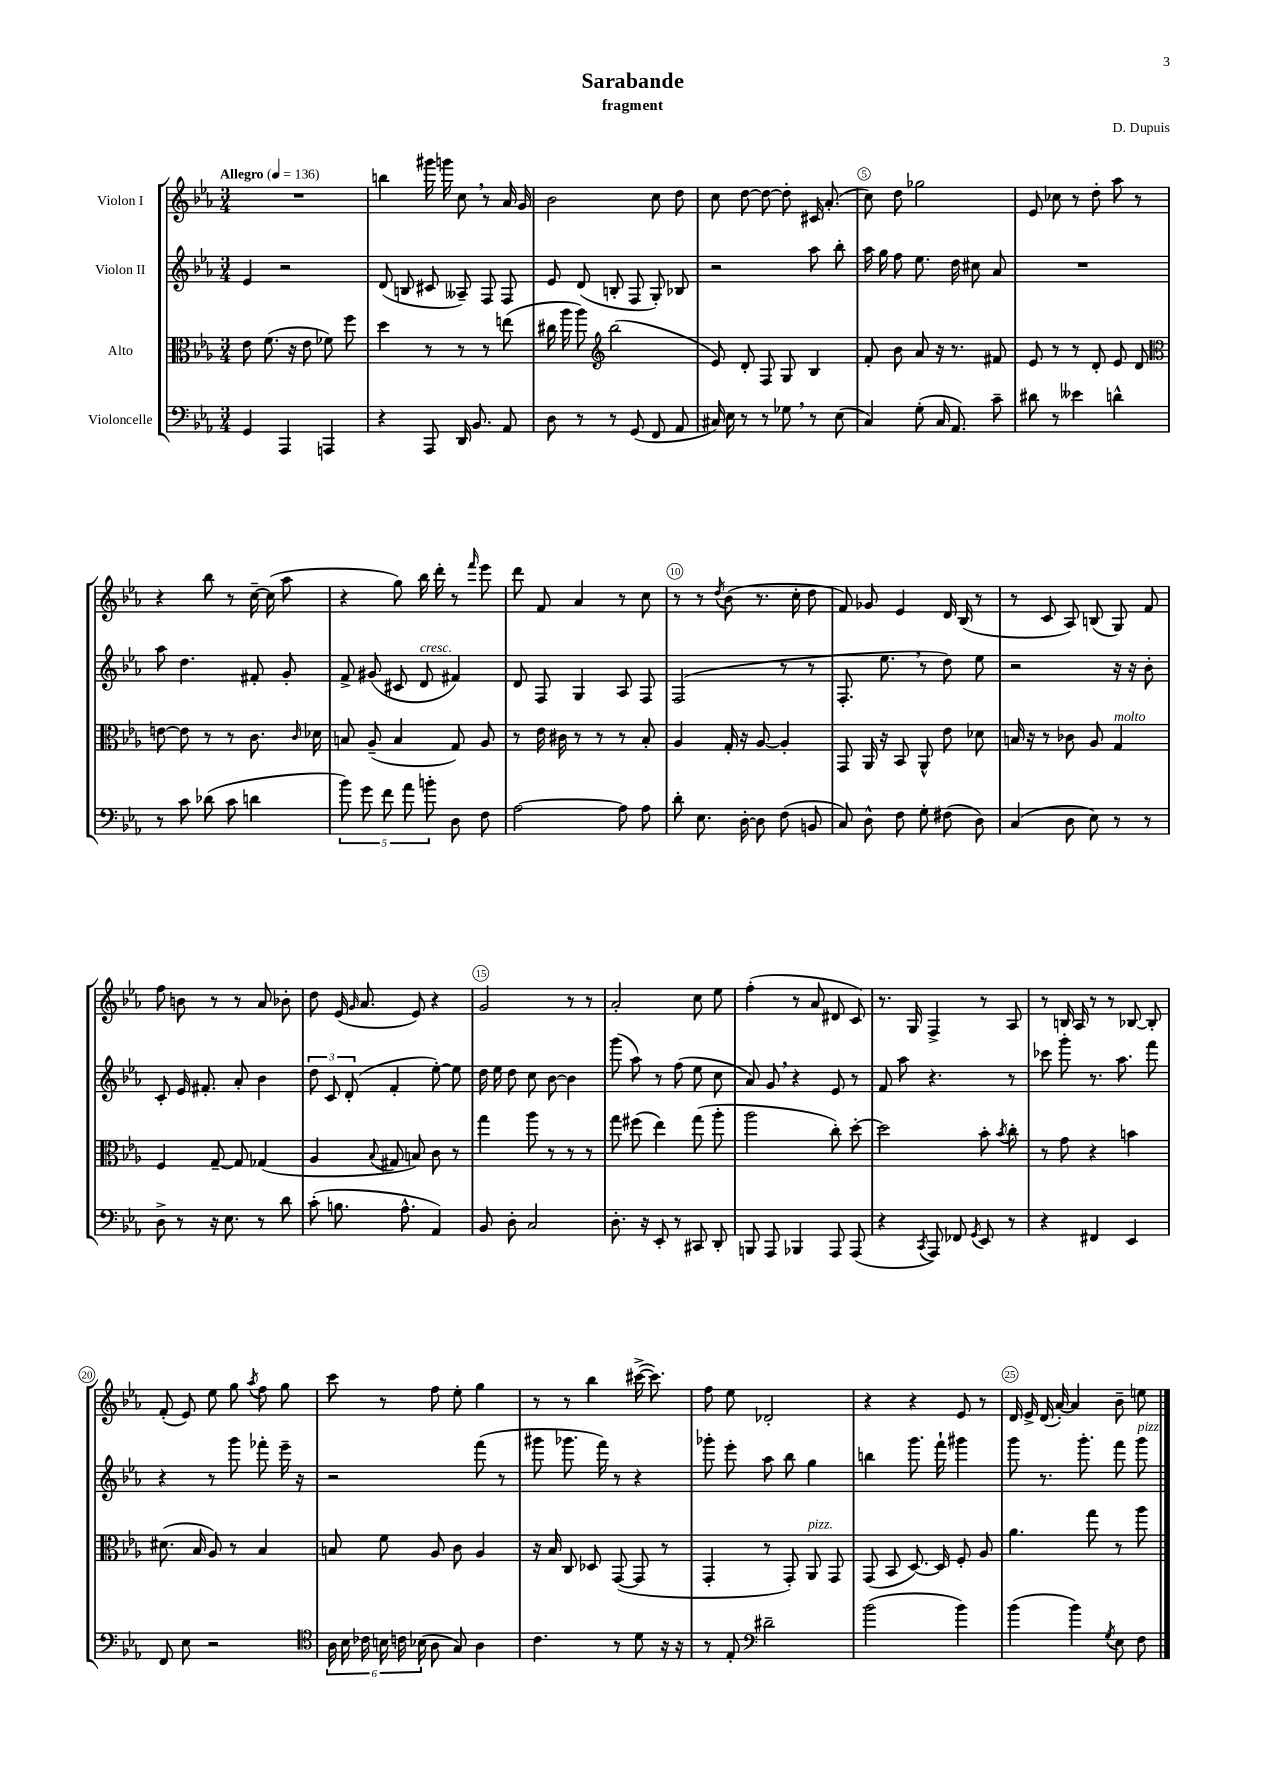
\header { title = "Sarabande" composer = "D. Dupuis" subtitle = "fragment" }
<<
\new StaffGroup <<
\new Staff = "s0" \with { instrumentName = "Violon I" } {
    \clef treble \key ees \major \numericTimeSignature \time 3/4 \tempo "Allegro" 4 = 136
    \autoBeamOff R2. |
    b''4 gis'''16 g'''16 c''8 \breathe r8 aes'16 g'16 |
    bes'2 c''8 d''8 |
    c''8 d''8~ d''8~ d''8-. cis'16 aes'8.-.( |
    c''8) d''8 ges''2 |
    ees'8 ces''8 r8 d''8-. aes''8 r8 |
    r4 bes''8 r8 c''16~-- c''16( aes''8 |
    r4 g''8) bes''16 d'''16-. r8 \grace { f'''16 } ees'''8 |
    d'''8 f'8 aes'4 r8 c''8 |
    r8 r8 \acciaccatura { d''8 } bes'8( r8. c''16-. d''8 |
    f'8) ges'8 ees'4 d'16 bes16( r8 |
    r8 c'8 aes8) b8( g8) f'8 |
    f''8 b'8 r8 r8 aes'8 bes'8-. |
    d''8 ees'16( \grace { g'16 } aes'8. ees'8) r4 |
    g'2 r8 r8 |
    aes'2-. c''8 ees''8 |
    f''4-.( r8 aes'8 dis'8 c'8) |
    r8. g16 f4-> r8 aes8 |
    r8 b16 aes16 r8 r8 bes8~ bes8-. |
    f'8-.( ees'8) ees''8 g''8 \acciaccatura { aes''8 } f''8 g''8 |
    c'''8 r8 f''8 ees''8-. g''4 |
    r8 r8 bes''4 cis'''16~->( cis'''8.) |
    f''8 ees''8 des'2-. |
    r4 r4 ees'8 r8 |
    d'16 ees'16-> d'16( aes'16~-.) aes'4 bes'8-- e''8 \bar "|." |
}
\new Staff = "s1" \with { instrumentName = "Violon II" } {
    \clef treble \key ees \major \numericTimeSignature \time 3/4
    \autoBeamOff ees'4 r2 |
    d'8( b8 cis'8 aeses8--) f8 f8 |
    ees'8 d'8( b8-. f8 g8-.) bes8 |
    r2 aes''8 bes''8-. |
    aes''16 g''16 f''8 ees''8. d''16 cis''8 aes'8 |
    R2. |
    aes''8 d''4. fis'8-. g'8-. |
    f'8-> gis'8( cis'8 d'8^\markup { \italic "cresc." } fis'4) |
    d'8 f8 g4 aes8 f8 |
    f2( r8 r8 |
    f8.-. ees''8. \breathe r8 d''8) ees''8 |
    r2 r16 r16 bes'8-. |
    c'8-. ees'16 fis'8.-. aes'8-. bes'4 |
    \tuplet 3/2 { d''8 c'8 d'8-.( } f'4-. ees''8~-.) ees''8 |
    d''16 ees''16 d''8 c''8 bes'8~ bes'4 |
    g'''8( aes''8) r8 f''8( ees''8 c''8 |
    aes'8) g'8 \breathe r4 ees'8 r8 |
    f'8 aes''8 r4. r8 |
    ces'''8 g'''8-. r8. aes''8. f'''8 |
    r4 r8 g'''8 fes'''8-. ees'''16-- r16 |
    r2 f'''8( r8 |
    gis'''8 ges'''8. f'''16) r8 r4 |
    ges'''8-. ees'''8-. aes''8 bes''8 g''4 |
    b''4 g'''8. f'''16-! gis'''4 |
    g'''8 r8. g'''8.-. f'''8 g'''8^\markup { \italic "pizz." } \bar "|." |
}
\new Staff = "s2" \with { instrumentName = "Alto" } {
    \clef alto \key ees \major \numericTimeSignature \time 3/4
    \autoBeamOff ees'8 f'8.( r16 ees'8 fes'8) f''8 |
    d''4 r8 r8 r8 e''8( |
    cis''16 aes''16 aes''8) \clef treble bes''2( |
    ees'8) d'8-. f8 g8 bes4 |
    f'8-. bes'8 aes'8 r16 r8. fis'8 |
    ees'8 r8 r8 d'8-. ees'8 d'8 |
    \clef alto e'8~ e'8 r8 r8 c'8. \grace { c'16 } des'16 |
    b8 aes8--( b4 g8) aes8 |
    r8 ees'16 cis'16 r8 r8 r8 bes8-. |
    aes4 g16-. r16 aes8~ aes4-. |
    g,8 aes,16 r16 bes,8 aes,8-^ ees'8 des'8 |
    b16 r16 r8 ces'8 aes8 g4^\markup { \italic "molto" } |
    f4 g8~-- g8 ges4( |
    aes4 \appoggiatura { bes8 } gis8 b8) c'8 r8 |
    g''4 aes''8 r8 r8 r8 |
    g''8 fis''8( ees''4) g''8( aes''8-. |
    aes''2 c''8-.) d''8~-. |
    d''2 bes'8-. \acciaccatura { bes'8 } c''8-. |
    r8 g'8 r4 b'4 |
    dis'8.( bes16 aes8) r8 bes4 |
    b8 f'8 aes8 c'8 aes4 |
    r16 bes16 c8 des8 g,8~( g,8 r8 |
    g,4-. r8 g,8-.) aes,8^\markup { \italic "pizz." } g,8 |
    g,8( bes,8 d8.~) d16 f8-. aes8 |
    aes'4. g''8 r8 aes''8 \bar "|." |
}
\new Staff = "s3" \with { instrumentName = "Violoncelle" } {
    \clef bass \key ees \major \numericTimeSignature \time 3/4
    \autoBeamOff g,4 aes,,4 a,,4 |
    r4 aes,,8 d,16 bes,8. aes,8 |
    d8 r8 r8 g,8( f,8 aes,8 |
    cis16) ees16 r8 r8 ges8 \breathe r8 ees8( |
    c4) g8-.( c16 aes,8.) c'8-- |
    dis'8 r8 eeses'4 d'4-^ |
    r8 c'8 des'8( c'8 d'4 |
    \tuplet 5/4 { bes'8) g'8 f'8 aes'8 b'8-. } d8 f8 |
    aes2~ aes8 aes8 |
    d'8-. ees8. d16~-. d8 f8( b,8 |
    c8) d8-^ f8 g8-. fis8( d8) |
    c4( d8 ees8) r8 r8 |
    d8-> r8 r16 ees8. r8 d'8 |
    c'8-.( b8. aes8.-^ aes,4) |
    bes,8 d8-. c2 |
    d8.-. r16 ees,8-. r8 cis,8 d,8-. |
    b,,8 aes,,8 bes,,4 aes,,8 aes,,8( |
    r4 \acciaccatura { c,8 } aes,,8) fes,8 \acciaccatura { g,8 } ees,8 r8 |
    r4 fis,4 ees,4 |
    f,8 ees8 r2 |
    \clef tenor \tuplet 6/4 { aes16 bes16 ces'16 b16 c'16 bes16( } aes8 g8) aes4 |
    c'4. r8 d'8 r16 r16 |
    r8 ees8-. \clef bass dis'2-- |
    bes'2( bes'4) |
    bes'4( bes'4) \acciaccatura { g8 } ees8 f8 \bar "|." |
}
>>
>>
\layout { \context { \Score \override BarNumber.break-visibility = ##(#f #t #t) barNumberVisibility = #(every-nth-bar-number-visible 5) \override BarNumber.stencil = #(make-stencil-circler 0.1 0.3 ly:text-interface::print) } }
